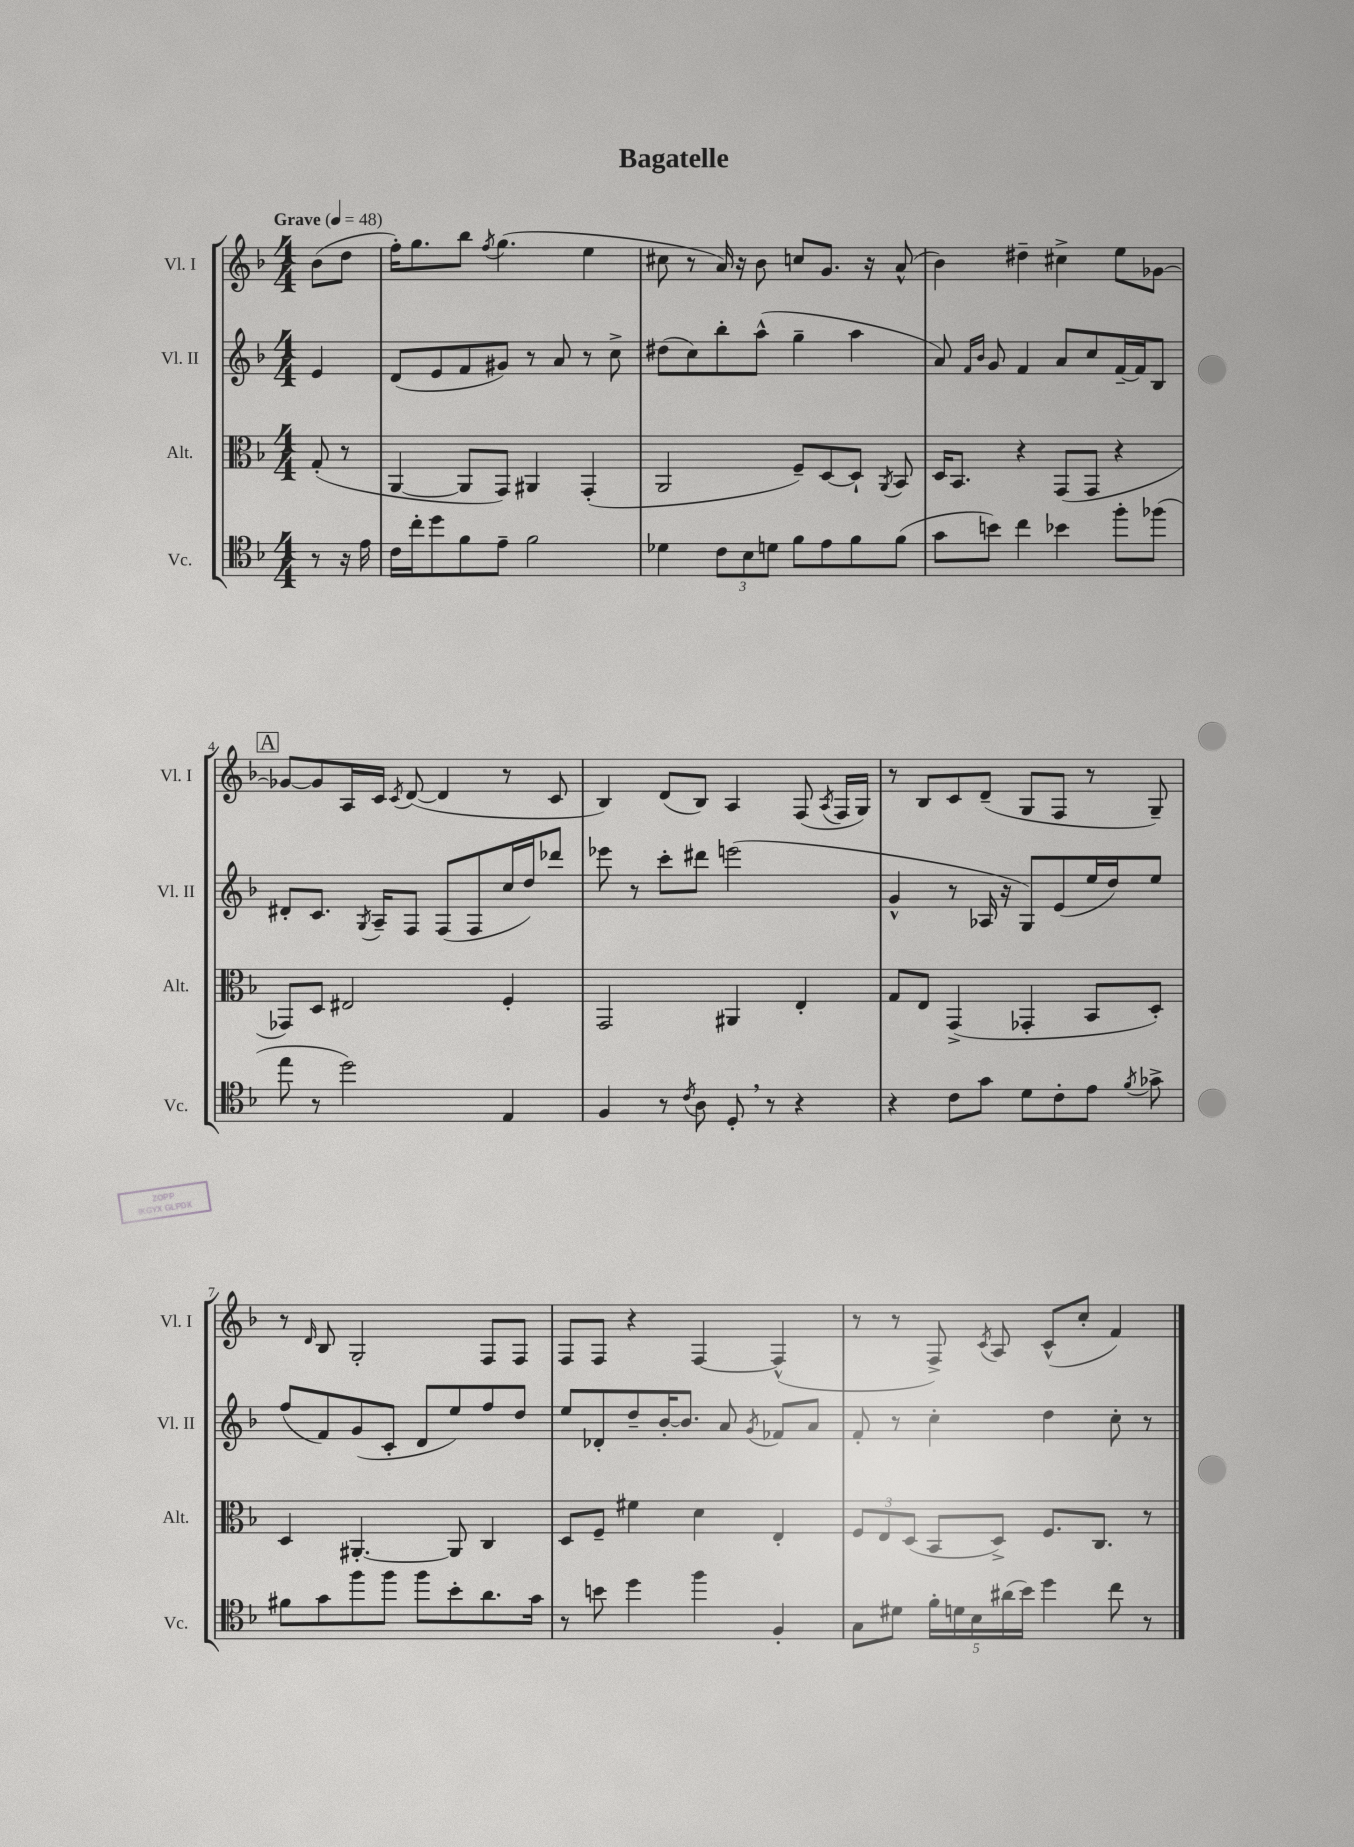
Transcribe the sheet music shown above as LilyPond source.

\header { title = "Bagatelle" }
<<
\new StaffGroup <<
\new Staff = "s0" \with { instrumentName = "Vl. I" shortInstrumentName = "Vl. I" } {
    \clef treble \key f \major \numericTimeSignature \time 4/4 \partial 4 \tempo "Grave" 4 = 48
    \autoBeamOff bes'8[( d''8] |
    f''16[-.) g''8. bes''8] \acciaccatura { f''8 } g''4.( e''4 |
    cis''8 r8 a'16) r16 bes'8 c''8[ g'8.] r16 a'8-^( |
    bes'4) dis''4-- cis''4-> e''8[ ges'8]~ |
    \mark \markup { \box "A" } ges'8[~ ges'8 a16 c'16] \acciaccatura { c'8 } d'8~( d'4 r8 c'8 |
    bes4) d'8[( bes8]) a4 f8( \acciaccatura { a8 } f16[ g16]) |
    r8 bes8[ c'8 d'8]--( g8[ f8] r8 g8--) |
    r8 \grace { d'16 } bes8 g2-. f8[ f8] |
    f8[ f8] r4 f4~ f4-^( |
    r8 r8 f8->) \acciaccatura { c'8 } a8 c'8[-^( c''8]-. f'4) \bar "|." |
}
\new Staff = "s1" \with { instrumentName = "Vl. II" shortInstrumentName = "Vl. II" } {
    \clef treble \key f \major \numericTimeSignature \time 4/4 \partial 4
    \autoBeamOff e'4 |
    d'8[( e'8 f'8 gis'8]) r8 a'8 r8 c''8-> |
    dis''8[( c''8) bes''8-. a''8]-^( g''4-- a''4 |
    a'8) \grace { f'16[ bes'16] } g'8 f'4 a'8[ c''8 f'16~-- f'16 bes8] |
    \mark \markup { \box "A" } dis'8[-. c'8.] \acciaccatura { g8 } a16[-- f8] f8[( f8 c''16 d''16) des'''8] |
    ees'''8 r8 c'''8[-. dis'''8] e'''2( |
    g'4-^ r8 aes16 r16 g8[) e'8( e''16 d''16) e''8] |
    f''8[( f'8) g'8( c'8]-. d'8[ e''8) f''8 d''8] |
    e''8[ des'8-. d''8-- bes'16~-. bes'8.] a'8 \acciaccatura { g'8 } fes'8[ a'8] |
    f'8-. r8 c''4-. d''4 c''8-. r8 \bar "|." |
}
\new Staff = "s2" \with { instrumentName = "Alt." shortInstrumentName = "Alt." } {
    \clef alto \key f \major \numericTimeSignature \time 4/4 \partial 4
    \autoBeamOff g8-.( r8 |
    a,4~ a,8[ g,8]) ais,4 g,4-.( |
    a,2 f8[--) d8~ d8]-! \acciaccatura { a,8 } bes,8 |
    d16[ bes,8.] r4 g,8[( g,8] r4 |
    \mark \markup { \box "A" } ges,8[) d8] eis2 f4-. |
    g,2 ais,4 e4-. |
    g8[ e8] g,4->( ges,4-. bes,8[ d8]-.) |
    d4 ais,4.~-. ais,8 c4 |
    d8[ f8]-- fis'4 d'4 e4-. |
    \tuplet 3/2 { f8[ e8 d8]( } bes,8[ d8]->) f8.[ c8.] r8 \bar "|." |
}
\new Staff = "s3" \with { instrumentName = "Vc." shortInstrumentName = "Vc." } {
    \clef tenor \key f \major \numericTimeSignature \time 4/4 \partial 4
    \autoBeamOff r8 r16 e'16 |
    c'16[ c''16-. d''8 f'8 e'8]-- f'2 |
    des'4 \tuplet 3/2 { c'8[ bes8 d'8] } f'8[ e'8 f'8 f'8]( |
    g'8[ b'8]) c''4 bes'4 f''8[-. fes''8]( |
    \mark \markup { \box "A" } e''8 r8 d''2) e4 |
    f4 r8 \acciaccatura { c'8 } a8 d8-. \breathe r8 r4 |
    r4 c'8[ g'8] d'8[ c'8-. e'8] \acciaccatura { f'8 } ges'8-> |
    fis'8[ g'8 f''8 f''8] f''8[ bes'8-. a'8. g'16] |
    r8 b'8 d''4 f''4 f4-. |
    g8[ dis'8] \tuplet 5/4 { f'16[-. d'16 bes16 ais'16( bes'16]) } d''4 c''8 r8 \bar "|." |
}
>>
>>
